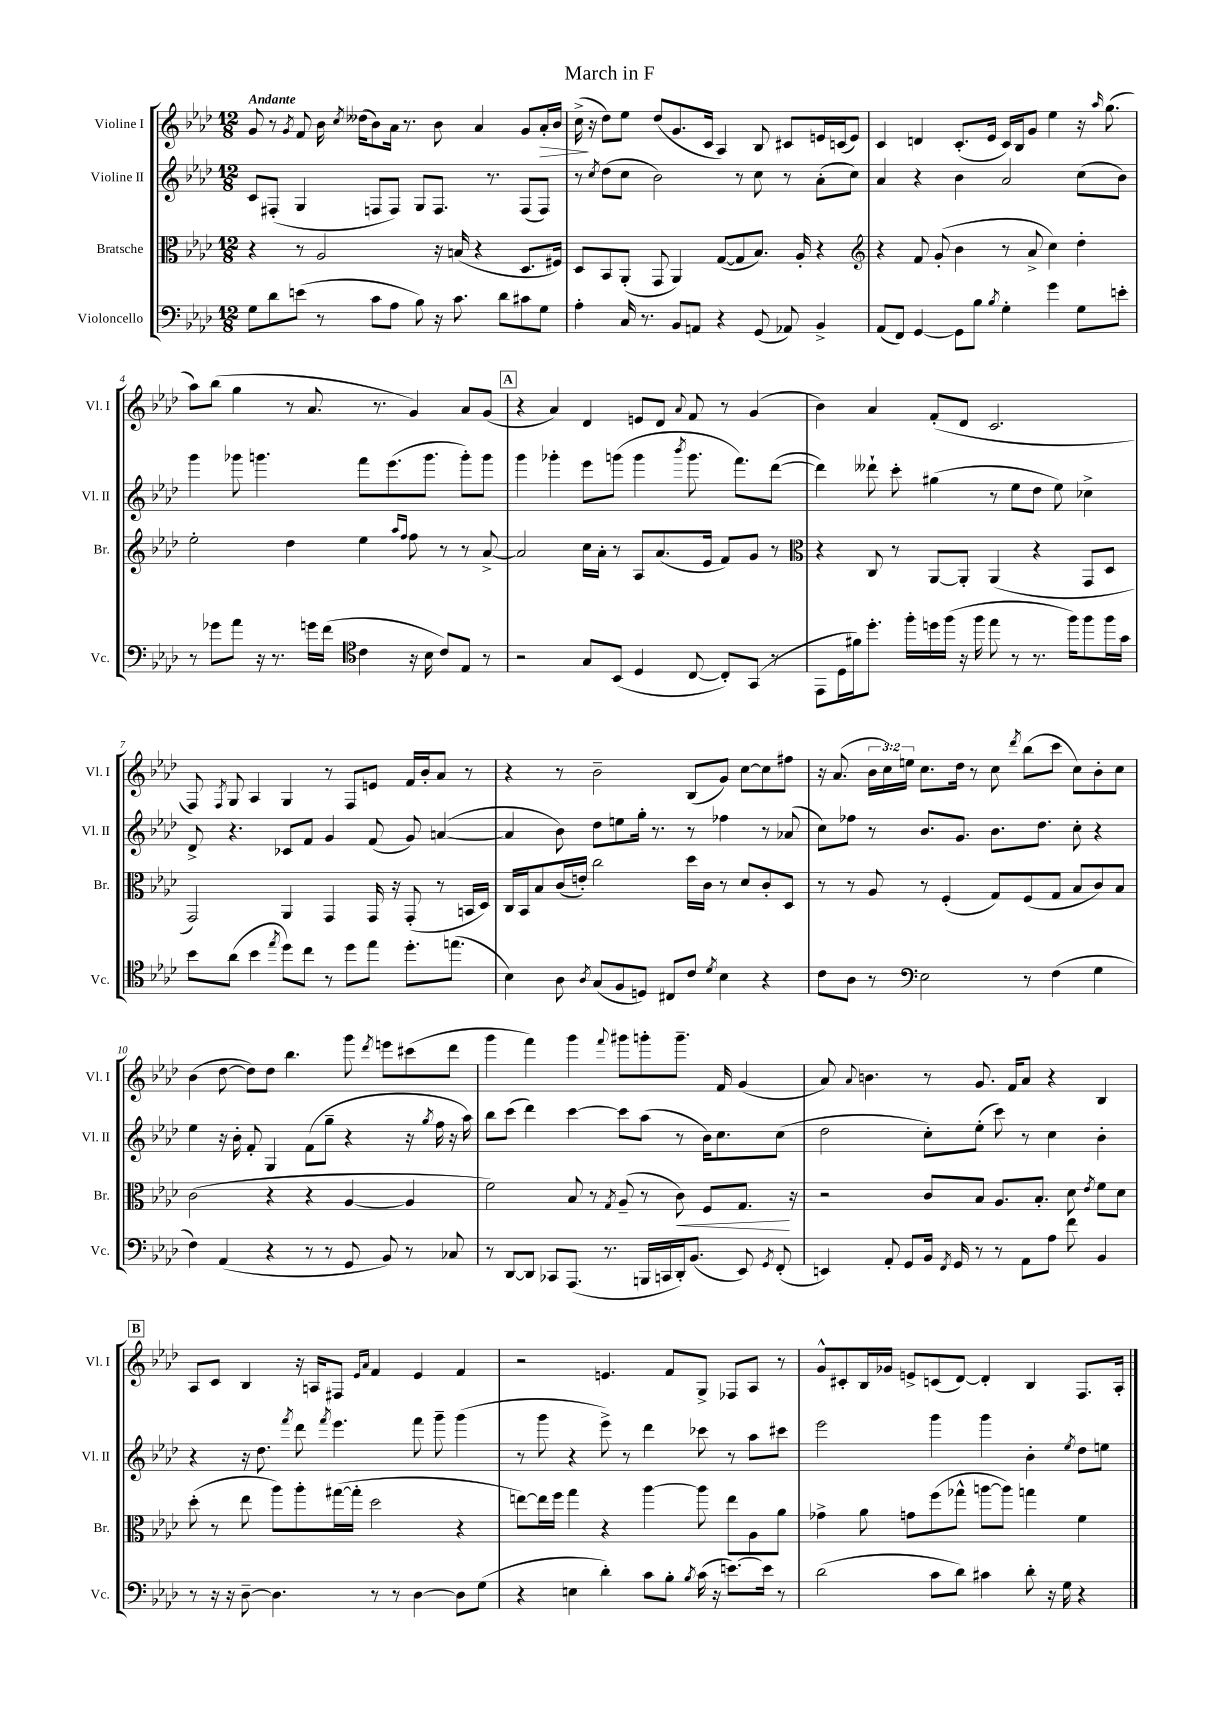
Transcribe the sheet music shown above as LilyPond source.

\header { title = "March in F" }
<<
\new StaffGroup <<
\new Staff = "s0" \with { instrumentName = "Violine I" shortInstrumentName = "Vl. I" } {
    \clef treble \key aes \major \numericTimeSignature \time 12/8 \override Staff.TupletNumber.text = #tuplet-number::calc-fraction-text \tempo "Andante"
    \autoBeamOff g'8 r8 \acciaccatura { g'8 } f'8 bes'16 \acciaccatura { c''8 } deses''16[( bes'8) aes'16] r8. bes'8 aes'4 g'8[ aes'16-.\> bes'16] |
    c''16->\!( r16 des''8[) ees''8] des''8[( g'8. c'16] aes4) bes8 cis'8[ e'16 c'16( e'8]) |
    c'4 d'4 c'8.[-.( ees'16] c'16[) bes16 g'8] ees''4 r16 \grace { aes''16 } g''8.( |
    aes''8[) bes''8]( g''4 r8 aes'8. r8. g'4) aes'8[ g'8]( |
    \mark \markup { \box "A" } r4 aes'4) des'4 e'8[ des'8] \appoggiatura { aes'8 } f'8 r8 g'4( |
    bes'4) aes'4 f'8[-.( des'8] c'2. |
    f8) \acciaccatura { f8 } g8 aes4 g4 r8 f8[ e'8] f'16[ bes'16-. aes'8] r8 |
    r4 r8 bes'2-- bes8[( g'8]) c''8[~ c''8 fis''8] |
    r16 aes'8.( \tuplet 3/2 { bes'16[ c''16) e''16] } c''8.[ des''16] r8 c''8 \acciaccatura { des'''8 } bes''8[( c'''8] c''8[) bes'8-. c''8] |
    bes'4( des''8~ des''8[) des''8] bes''4. g'''8 \acciaccatura { des'''8 } e'''8[ cis'''8( des'''8] |
    g'''4 f'''4) g'''4 \appoggiatura { f'''8 } gis'''8[ g'''8-. g'''8.]-- f'16 g'4( |
    aes'8) \appoggiatura { aes'8 } b'4. r8 g'8. f'16[ aes'8] r4 bes4 |
    \mark \markup { \box "B" } aes8[ c'8] bes4 r16 a16[ fis8] \grace { ees'16[ aes'16] } f'4 ees'4 f'4 |
    r2 e'4. f'8[ g8]-> fes8[ aes8] r8 |
    g'8[-^ cis'8-. bes16 ges'16] e'8[-> c'8( des'8]~) des'4-. bes4 f8.[ aes16]-. \bar "|." |
}
\new Staff = "s1" \with { instrumentName = "Violine II" shortInstrumentName = "Vl. II" } {
    \clef treble \key aes \major \numericTimeSignature \time 12/8
    \autoBeamOff c'8[ fis8]-.( g4 f8[ f8]) g8[ f8.] r8. f8[( f8]) |
    r8 \acciaccatura { c''8 } des''8[( c''8] bes'2) r8 c''8 r8 aes'8[-.( c''8]) |
    aes'4 r4 bes'4 aes'2 c''8[( bes'8]) |
    g'''4 ges'''8 g'''4. f'''8[ ees'''8.( g'''8.] g'''8[-.) g'''8] |
    \mark \markup { \box "A" } g'''4 ges'''4-. ees'''8[ g'''8]( g'''4 \acciaccatura { bes'''8 } g'''8. f'''8.[) des'''8]~( |
    des'''4) deses'''8-! c'''8-. gis''4( r8 ees''8[ des''8] ees''8) ces''4-> |
    des'8-> r4. ces'8[ f'8] g'4 f'8( g'8) a'4~( |
    a'4 bes'8) des''8[ e''8 g''16]-. r8. r8 fes''4 r8 aes'8( |
    c''8[) fes''8] r8 bes'8.[ g'8.] bes'8.[ des''8.] c''8-. r4 |
    ees''4 r16 bes'16-. f'8-. g4 f'8[( g''8]-- r4 r16 \acciaccatura { g''8 } f''16 r16 aes''16) |
    bes''8[ c'''8]( des'''4) c'''4~ c'''8[ aes''8]( r8 bes'16[) c''8. c''8]( |
    des''2 c''8[-.) ees''8]-.( c'''8) r8 c''4 bes'4-. |
    \mark \markup { \box "B" } r4 r16 des''8. \acciaccatura { f'''8 } des'''8 \acciaccatura { f'''8 } ees'''4. f'''8 g'''8-- g'''4( |
    r8 g'''8 r4 ees'''8->) r8 des'''4 ces'''8 r8 aes''8[ cis'''8] |
    ees'''2 g'''4 g'''4 bes'4-. \acciaccatura { ees''8 } des''8[ e''8] \bar "|." |
}
\new Staff = "s2" \with { instrumentName = "Bratsche" shortInstrumentName = "Br." } {
    \clef alto \key aes \major \numericTimeSignature \time 12/8
    \autoBeamOff r4 r8 aes2 r16 b16( r4 des8.[ fis16]) |
    des8[ bes,8 aes,8]-.( g,8 aes,4) g8[~( g8 bes8.]) aes16-. r4 |
    \clef treble r4 f'8 g'8-.( bes'4 r8 aes'8-> c''4) des''4-. |
    ees''2-. des''4 ees''4 \grace { aes''16[ f''16] } f''8 r8 r8 aes'8~-> |
    \mark \markup { \box "A" } aes'2 c''16[ aes'16]-. r8 aes8[ aes'8.( ees'16] f'8[) g'8] r8 |
    \clef alto r4 c8 r8 aes,8[~ aes,8]-. aes,4( r4 g,8[ des8] |
    g,2) aes,4 g,4 g,16 r16 g,8-.( r8 b,16[ des16]) |
    c16[ bes,16 bes8 c'16( e'16]-.) c''2 des''16[ c'16] r8 des'8[ c'8-. des8] |
    r8 r8 aes8 r8 f4-.( g8[) f8( g8] bes8[ c'8) bes8] |
    c'2( r4 r4 aes4~ aes4 |
    f'2) bes8 r8 \acciaccatura { g8 } aes8--( r8 c'8\<) f8[ g8.]\! r16 |
    r2 c'8[ bes8] aes8.[ bes8.]-. des'8 \acciaccatura { ees'8 } f'8[ des'8] |
    \mark \markup { \box "B" } des''8-.( r8 ees''8 aes''8[) aes''8-. gis''16~( gis''16]-. des''2 r4 |
    e''8[~) e''16 f''16] g''4 r4 aes''4~ aes''8 e''8[ aes8 aes'8] |
    ges'4-> aes'8 g'8[ f''8( ges''8]-^ a''8[~ a''8]) g''4 f'4 \bar "|." |
}
\new Staff = "s3" \with { instrumentName = "Violoncello" shortInstrumentName = "Vc." } {
    \clef bass \key aes \major \numericTimeSignature \time 12/8
    \autoBeamOff g8[ des'8 e'8]( r8 c'8[ aes8] bes8) r16 c'8. des'8[ cis'8 g8] |
    aes4-. c16 r8. bes,8[ a,8] r4 g,8( aes,8) bes,4-> |
    aes,8[( f,8]) g,4~ g,8[ bes8] \acciaccatura { bes8 } g4-. g'4 g8[ e'8]-. |
    r8 ges'8[ aes'8] r16 r8. g'16[ f'16]( \clef tenor c'4 r16 bes16 c'8[) ees8] r8 |
    \mark \markup { \box "A" } r2 g8[ bes,8]( des4 c8~ c8[-.) g,8]( r8 |
    ees,8[ des16 fis'16) des''8.]-. f''16[-. d''16 f''16]( r16 f''16 ees''8 r8 r8. f''16[) f''8 f''16 g'16] |
    bes'8[ aes'8]( bes'4 \acciaccatura { ees''8 } des''8[) c''8] r8 des''8[ ees''8] des''8.[-. e''8.]( |
    bes4) aes8 \acciaccatura { aes8 } g8[( f8 d8]) cis8[ c'8] \acciaccatura { des'8 } bes4 r4 |
    c'8[ aes8] r8 \clef bass ees2 r8 f4( g4 |
    f4) aes,4( r4 r8 r8 g,8 bes,8) r8 ces8 |
    r8 des,8[~ des,8] ces,8[ aes,,8.]( r8. b,,16[ c,16 des,16-.) bes,8.]( ees,8) \acciaccatura { g,8 } f,8-.( |
    e,4) aes,8-. g,8[ bes,16] \acciaccatura { f,8 } g,16 r8 r8 aes,8[ aes8] f'8 bes,4 |
    \mark \markup { \box "B" } r8 r16 r16 des8~-- des4. r8 r8 des4~ des8[ g8]( |
    r4 e4 des'4-.) c'8[ bes8]-. \acciaccatura { bes8 } c'16( r16 e'8.[~) e'16] r8 |
    des'2( c'8[ des'8]) cis'4 des'8-. r16 g16 r4 \bar "|." |
}
>>
>>
